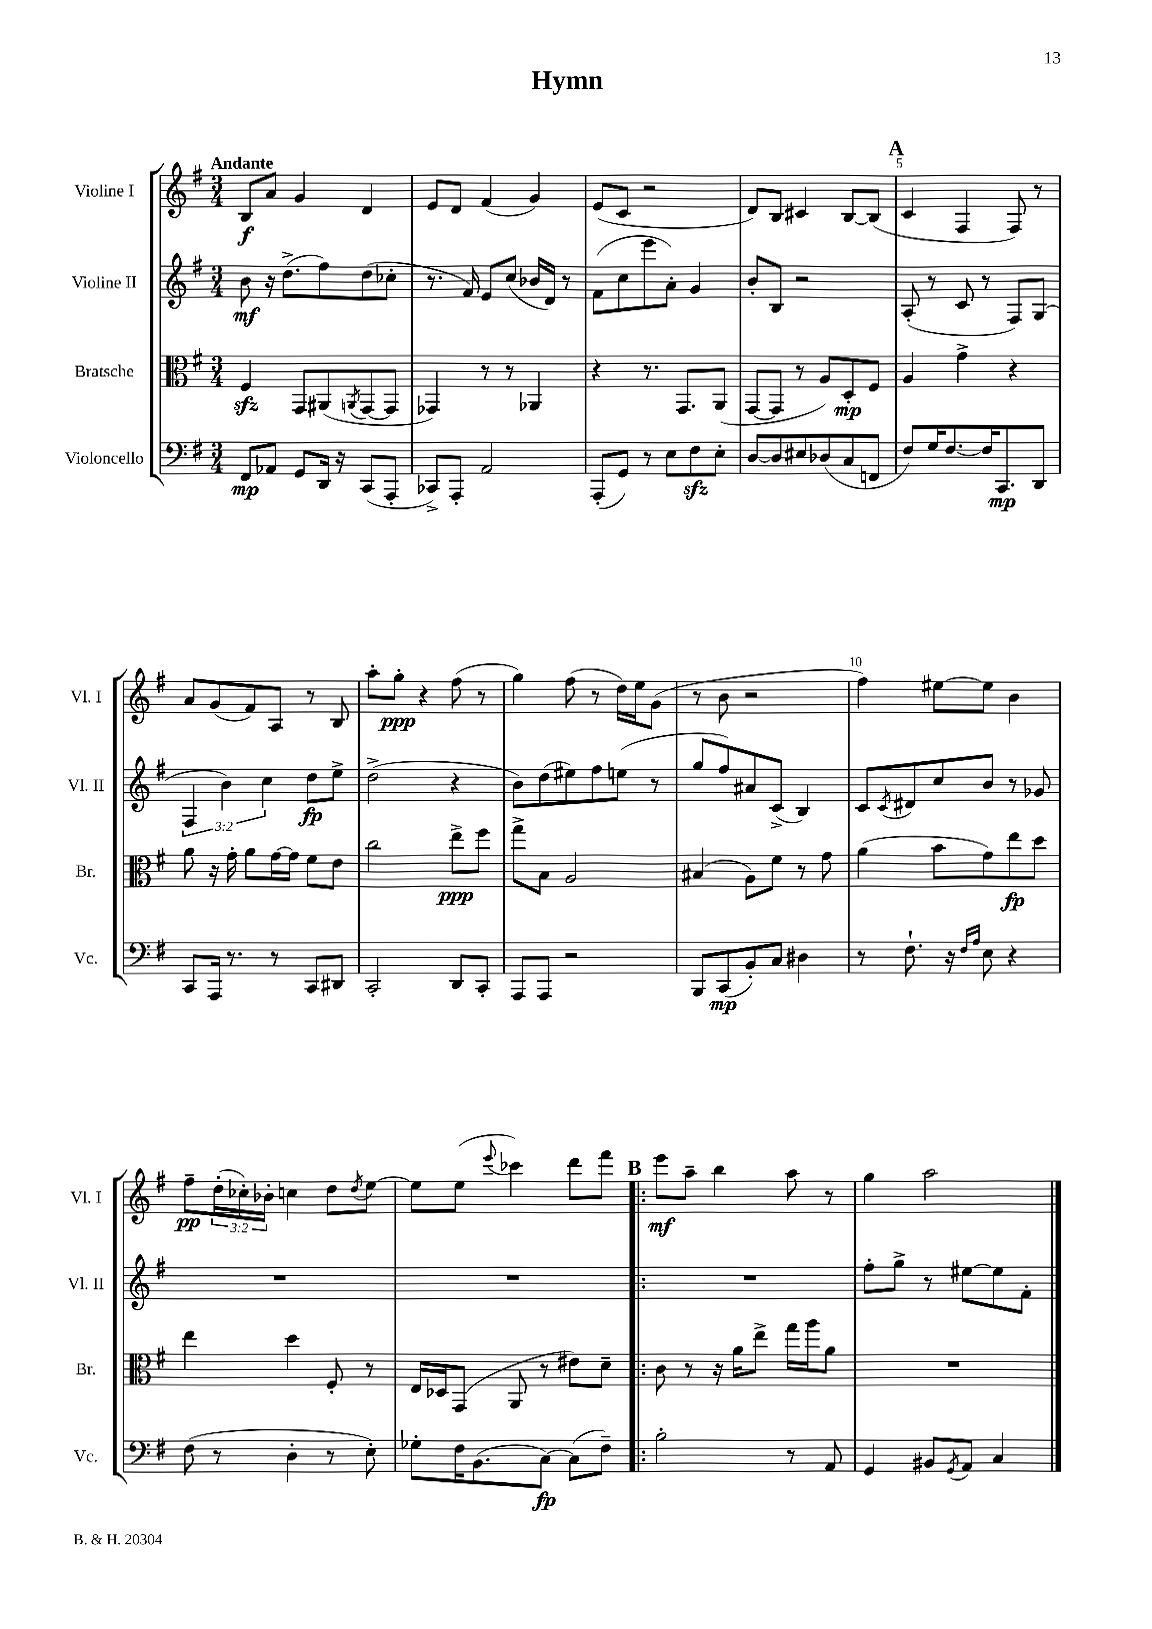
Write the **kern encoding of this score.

**kern	**dynam	**kern	**dynam	**kern	**dynam	**kern	**dynam
*part4	*part4	*part3	*part3	*part2	*part2	*part1	*part1
*staff4	*staff4	*staff3	*staff3	*staff2	*staff2	*staff1	*staff1
*I"Violoncello	*	*I"Bratsche	*	*I"Violine II	*	*I"Violine I	*
*I'Vc.	*	*I'Br.	*	*I'Vl. II	*	*I'Vl. I	*
*clefF4	*	*clefC3	*	*clefG2	*	*clefG2	*
*k[f#]	*	*k[f#]	*	*k[f#]	*	*k[f#]	*
*M3/4	*	*M3/4	*	*M3/4	*	*M3/4	*
=1	=1	=1	=1	=1	=1	=1	=1
!	!	!	!	!	!	!LO:TX:a:B:t=Andante	!
8FF#/L	mp	4F#zz/	.	8b\	mf	8B/L	f
8AA-X/J	.	.	.	16r	.	8a/J	.
.	.	.	.	(8.dd^\L	.	.	.
8GG/L	.	8GG/L	.	.	.	4g/	.
16DD/Jk	.	(8AA#X/	.	8ff#\)	.	.	.
16r	.	.	.	.	.	.	.
.	.	8qAAn/	.	.	.	.	.
(8CC/L	.	[8GG/	.	(8dd\	.	4d/	.
8AAA'/J	.	8GG/J]	.	8cc-X'\J	.	.	.
=2	=2	=2	=2	=2	=2	=2	=2
8CC-X^/L)	.	4GG-X/)	.	8.r	.	8e/L	.
8AAA'/J	.	.	.	.	.	8d/J	.
.	.	.	.	16f#/)	.	.	.
2AA/	.	8r	.	8e/L	.	(4f#/	.
.	.	8r	.	(8cc/J	.	.	.
.	.	4AA-X/	.	16b-X/LL	.	4g/)	.
.	.	.	.	16d/JJ)	.	.	.
.	.	.	.	8r	.	.	.
=3	=3	=3	=3	=3	=3	=3	=3
(8AAA'/L	.	4r	.	(8f#\L	.	(8e/L	.
8GG/J)	.	.	.	8cc\	.	8c/J	.
8r	.	8.r	.	8eee\	.	2r	.
8E\L	.	.	.	8a'\J)	.	.	.
.	.	8.GG/L	.	.	.	.	.
8F#zz\	.	.	.	4g/	.	.	.
8E'\J	.	(8AA/J	.	.	.	.	.
=4	=4	=4	=4	=4	=4	=4	=4
[8D/L	.	[8GG/L	.	8b'/L	.	8d/L)	.
8D/]	.	8GG/J]	.	8B/J	.	8B/J	.
8E#X/	.	8r	.	2r	.	4c#X/	.
(8D-X/	.	8A/L)	.	.	.	.	.
8C/	.	8D'/	mp	.	.	[8B/L	.
8FFn/J	.	8F#/J	.	.	.	(8B/J]	.
!!LO:REH:place=s1:t=A
=5	=5	=5	=5	=5	=5	=5	=5
8F#/L)	.	4A/	.	(8A'/	.	4c/	.
16G/K	.	.	.	8r	.	.	.
[8.F#/	.	.	.	.	.	.	.
.	.	4g^\	.	8c/	.	4F#/	.
16F#/K]	.	.	.	8r	.	.	.
8.CC/	mp	.	.	.	.	.	.
.	.	4r	.	8F#/L)	.	8F#/)	.
8DD/J	.	.	.	(8G/J	.	8r	.
!!LO:LB:g=z
=6	=6	=6	=6	=6	=6	=6	=6
8CC/L	.	8a\	.	6F#/	.	8a/L	.
16AAA/Jk	.	16r	.	.	.	(8g/	.
.	.	.	.	6b\)	.	.	.
8.r	.	16g'\	.	.	.	.	.
.	.	8a\L	.	.	.	8f#/)	.
.	.	.	.	6cc\	.	.	.
8r	.	[16g\L	.	.	.	8A/J	.
.	.	16g\JJ]	.	.	.	.	.
8CC/L	.	8f#\L	.	8dd\L	fp	8r	.
8DD#X/J	.	8e\J	.	8ee^\J	.	8B/	.
=7	=7	=7	=7	=7	=7	=7	=7
2CC'/	.	2cc\	.	(2dd^\	.	8aa'\L	.
.	.	.	.	.	.	8gg'\J	ppp
.	.	.	.	.	.	4r	.
8DD/L	.	8ee^\L	ppp	4r	.	(8ff#\	.
8CC'/J	.	8ff#\J	.	.	.	8r	.
=8	=8	=8	=8	=8	=8	=8	=8
8AAA/L	.	8gg^\L	.	8b\L)	.	4gg\)	.
8AAA/J	.	8B\J	.	(8dd\	.	.	.
2r	.	2A/	.	8ee#X\)	.	(8ff#\	.
.	.	.	.	8ff#\	.	8r	.
.	.	.	.	(8een\J	.	16dd\LL)	.
.	.	.	.	.	.	16ee\J	.
.	.	.	.	8r	.	(8g\J	.
=9	=9	=9	=9	=9	=9	=9	=9
8BBB/L	.	(4B#X/	.	8gg/L	.	8r	.
(8CC/	mp	.	.	8ff#/)	.	8b\	.
8BB'/)	.	8A\L)	.	8a#X/	.	2r	.
8C/J	.	8f#\J	.	(8c^/J	.	.	.
4D#X\	.	8r	.	4B/)	.	.	.
.	.	8g\	.	.	.	.	.
=10	=10	=10	=10	=10	=10	=10	=10
8r	.	(4a\	.	8c/L	.	4ff#\)	.
.	.	.	.	8qc/	.	.	.
8.F#`\	.	.	.	8d#X/	.	.	.
.	.	8b\L	.	8cc/	.	[8ee#X\L	.
16r	.	.	.	.	.	.	.
16qqF#/LL	.	.	.	.	.	.	.
16qqA/JJ	.	.	.	.	.	.	.
8E\	.	8g\)	.	8b/J	.	8ee#\J]	.
4r	.	8ee\	fp	8r	.	4b\	.
.	.	8dd\J	.	8g-X/	.	.	.
!!LO:LB:g=z
=11	=11	=11	=11	=11	=11	=11	=11
(8F#\	.	4ee\	.	2.r	.	8ff#~\L	pp
8r	.	.	.	.	.	(24dd'\L	.
.	.	.	.	.	.	24cc-X'\)	.
.	.	.	.	.	.	24b-X'\JJ	.
4D'\	.	4dd\	.	.	.	4ccn\	.
8r	.	8F#'/	.	.	.	8dd\L	.
.	.	.	.	.	.	8qdd/	.
8E'\)	.	8r	.	.	.	[8ee\J	.
=12	=12	=12	=12	=12	=12	=12	=12
8G-X'\L	.	16E/LL	.	2.r	.	8ee\L]	.
.	.	16D-X/J	.	.	.	.	.
16F#\K	.	(8GG/J	.	.	.	(8ee\J	.
(8.BB\	.	.	.	.	.	.	.
.	.	.	.	.	.	8qqeee/	.
.	.	8AA/	.	.	.	4ccc-X\)	.
[8C\J)	fp	8r	.	.	.	.	.
(8C\L]	.	8e#X\L)	.	.	.	8ddd\L	.
8F#~\J)	.	8d~\J	.	.	.	8fff#\J	.
!!LO:REH:place=s1:t=B
=13!|:	=13!|:	=13!|:	=13!|:	=13!|:	=13!|:	=13!|:	=13!|:
2B'\	.	8c\	.	2.r	.	8eee\L	mf
.	.	8r	.	.	.	8aa~\J	.
.	.	16r	.	.	.	4bb\	.
.	.	16a\KL	.	.	.	.	.
.	.	8ee^\J	.	.	.	.	.
8r	.	16gg\LL	.	.	.	8aa\	.
.	.	16aa\J	.	.	.	.	.
8AA/	.	8a\J	.	.	.	8r	.
=14	=14	=14	=14	=14	=14	=14	=14
4GG/	.	2.r	.	8ff#'\L	.	4gg\	.
.	.	.	.	8gg^\J	.	.	.
8BB#X/L	.	.	.	8r	.	2aa\	.
8qGG/	.	.	.	.	.	.	.
8AA/J	.	.	.	[8ee#X\L	.	.	.
4C/	.	.	.	8ee#\]	.	.	.
.	.	.	.	8f#'\J	.	.	.
==	==	==	==	==	==	==	==
*-	*-	*-	*-	*-	*-	*-	*-
